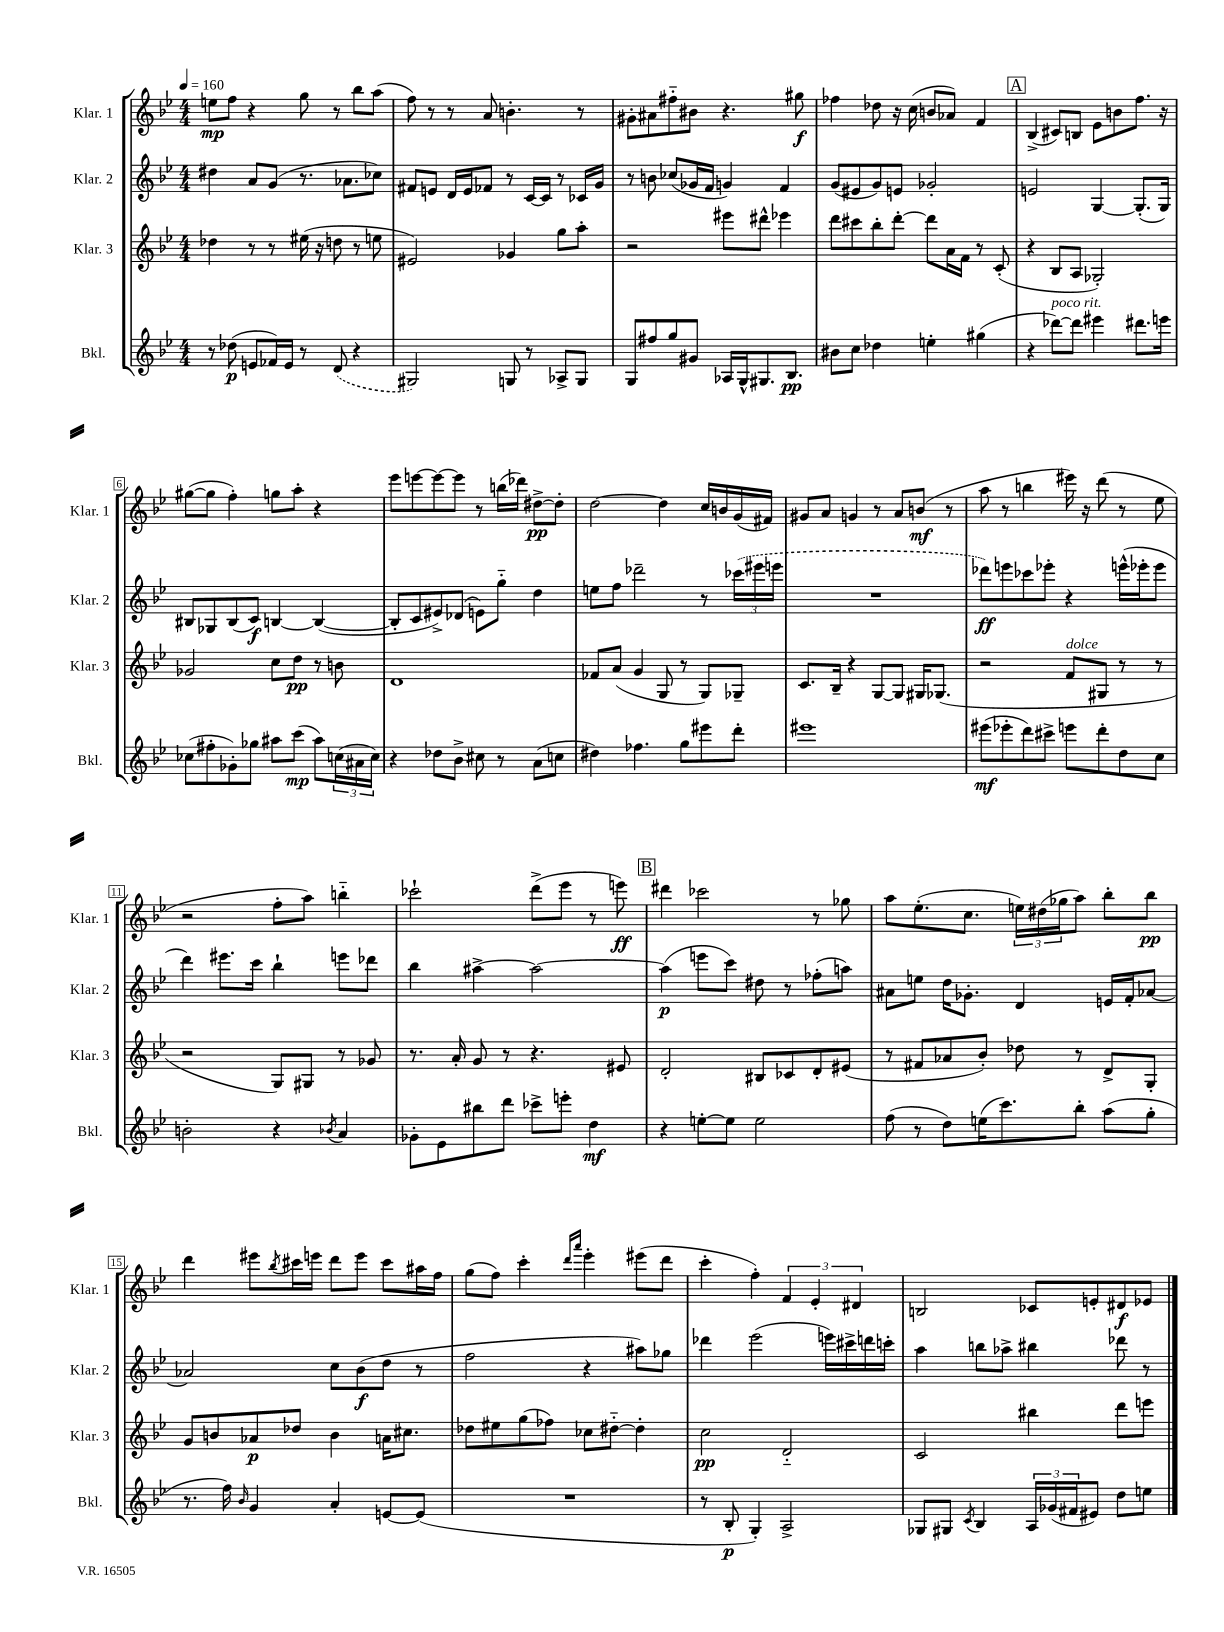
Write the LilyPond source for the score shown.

<<
\new StaffGroup <<
\new Staff = "s0" \with { instrumentName = "Klar. 1" shortInstrumentName = "Klar. 1" } {
    \clef treble \key bes \major \numericTimeSignature \time 4/4 \tempo 4 = 160
    e''8\mp f''8 r4 g''8 r8 bes''8 a''8( |
    f''8) r8 r8 a'8 b'4.-. r8 |
    gis'8-. ais'8 fis''8-_ bis'8 r4. gis''8\f |
    fes''4 des''8 r16 c''16( b'8 aes'8) f'4 |
    \mark \markup { \box "A" } bes4->( cis'8) b8 ees'8 b'8 f''8. r16 |
    gis''8~( gis''8 f''4-.) g''8 a''8-. r4 |
    ees'''8 e'''8~ e'''8~ e'''8 r8 b''16( des'''16) dis''8~->\pp dis''8-. |
    d''2~ d''4 c''16 b'16 g'16( fis'16) |
    gis'8 a'8 g'4 r8 a'8 b'8\mf( r8 |
    a''8 r8 b''4 eis'''16) r16 d'''8( r8 ees''8 |
    r2 f''8-. a''8) b''4-_ |
    ces'''2-! d'''8->( ees'''8 r8 e'''8\ff) |
    \mark \markup { \box "B" } dis'''4 ces'''2 r8 ges''8 |
    a''8 ees''8.-.( c''8. \tuplet 3/2 { e''16) dis''16( ges''16 } a''8) bes''8-. bes''8\pp |
    d'''4 eis'''8 \acciaccatura { bes''8 } cis'''16 e'''16 d'''8 e'''8 cis'''8 ais''16 f''16 |
    g''8( f''8) c'''4-. \grace { d'''16 a'''16 } ees'''4-. eis'''8( d'''8 |
    c'''4-. f''4-.) \tuplet 3/2 { f'4 ees'4-. dis'4 } |
    b2 ces'8 e'8-. dis'8\f ees'8 \bar "|." |
}
\new Staff = "s1" \with { instrumentName = "Klar. 2" shortInstrumentName = "Klar. 2" } {
    \clef treble \key bes \major \numericTimeSignature \time 4/4
    dis''4 a'8 g'8( r8. aes'8. ces''8) |
    fis'8 e'8 d'16 e'16 fes'8 r8 c'16~ c'16 r8 ces'16 g'16 |
    r8 b'8 ces''8( ges'16 f'16 g'4) f'4 |
    g'8( eis'8 g'8) e'8 ges'2-. |
    \mark \markup { \box "A" } e'2 g4~ g8.-.( g16) |
    bis8 ges8 bis8( c'8\f) b4~ b4~( |
    b8-. c'8 eis'8->) des'8( e'8) g''8-_ d''4 |
    e''8 f''8 des'''2-- r8 \tuplet 3/2 { \once \slurDashed ces'''16( eis'''16 e'''16 } |
    R1 |
    des'''8\ff) e'''8 ces'''8 ees'''8-. r4 e'''16-^( ees'''16-. ees'''8 |
    d'''4) eis'''8. c'''16 bes''4-! e'''8 des'''8 |
    bes''4 ais''4~-> ais''2~ |
    \mark \markup { \box "B" } ais''4\p( e'''8 c'''8) dis''8 r8 fes''8-.( a''8) |
    ais'8 e''8 d''16 ges'8.-. d'4 e'16 f'16-. aes'8~ |
    aes'2 c''8 bes'8\f( d''8 r8 |
    f''2 r4 ais''8) ges''8 |
    des'''4 ees'''2( e'''16) cis'''16-> d'''16 c'''16-. |
    a''4 b''8 aes''8-> bis''4 des'''8 r8 \bar "|." |
}
\new Staff = "s2" \with { instrumentName = "Klar. 3" shortInstrumentName = "Klar. 3" } {
    \clef treble \key bes \major \numericTimeSignature \time 4/4
    des''4 r8 r8 eis''16( r16 d''8 r8 e''8 |
    eis'2) ges'4 g''8 a''8-. |
    r2 eis'''8 dis'''8-^ ees'''4 |
    d'''8 cis'''8 bes''8-. d'''8~-. d'''8 a'16 f'16 r8 c'8-.( |
    \mark \markup { \box "A" } r4 bes8 a8 ges2-.) |
    ges'2 c''8 d''8\pp r8 b'8 |
    d'1 |
    fes'8 a'8( g'4 g8 r8 g8) ges8-- |
    c'8. bes16-- r4 g8~ g8 gis16 ges8.( |
    r2 f'8^\markup { \italic "dolce" } gis8 r8 r8 |
    r2 g8) gis8 r8 ges'8 |
    r8. a'16-. g'8 r8 r4. eis'8 |
    \mark \markup { \box "B" } d'2-. bis8 ces'8 d'8-. eis'8( |
    r8 fis'8 aes'8 bes'8-.) des''8 r8 d'8-> g8-. |
    g'8 b'8 aes'8\p des''8 b'4 a'16 cis''8. |
    des''8 eis''8 g''8( fes''8) ces''8 dis''8~-_ dis''4-. |
    c''2\pp d'2-_ |
    c'2 bis''4 d'''8 e'''8 \bar "|." |
}
\new Staff = "s3" \with { instrumentName = "Bkl." shortInstrumentName = "Bkl." } {
    \clef treble \key bes \major \numericTimeSignature \time 4/4
    r8 des''8\p( e'8 fes'16) e'16 r8 \once \slurDashed d'8( r4 |
    gis2) g8 r8 aes8-> g8 |
    g8 fis''8 g''8 gis'8 aes16 g16-^ gis8. bes8.\pp |
    bis'8 c''8 des''4 e''4-. gis''4( |
    \mark \markup { \box "A" } r4 des'''8~^\markup { \italic "poco rit." }) des'''8 eis'''4 dis'''8. e'''16 |
    ces''8( fis''8-. ges'8-.) ges''8 ais''8 c'''8\mp( ais''8) \tuplet 3/2 { c''16( ais'16 c''16) } |
    r4 des''8 bes'8-> cis''8 r8 a'8( c''8 |
    dis''4) fes''4. g''8 eis'''8 d'''8-. |
    eis'''1 |
    eis'''8\mf( ees'''8-. d'''8) cis'''8-> e'''8 d'''8-. d''8 c''8 |
    b'2-. r4 \acciaccatura { bes'8 } a'4 |
    ges'8-. ees'8 bis''8 d'''8 ces'''8-> e'''8-. d''4\mf |
    \mark \markup { \box "B" } r4 e''8~-. e''8 e''2 |
    f''8( r8 d''8) e''16( c'''8.) bes''8-. a''8( g''8-. |
    r8. f''16) \grace { bes'16 } g'4 a'4-. e'8~ e'8( |
    R1 |
    r8 bes8-.\p g4-.) a2-> |
    ges8 gis8 \acciaccatura { c'8 } bes4 \tuplet 3/2 { a16 ges'16( fis'16 } eis'8) d''8 e''8 \bar "|." |
}
>>
>>
\layout { \context { \Score \override BarNumber.stencil = #(make-stencil-boxer 0.1 0.3 ly:text-interface::print) } }
